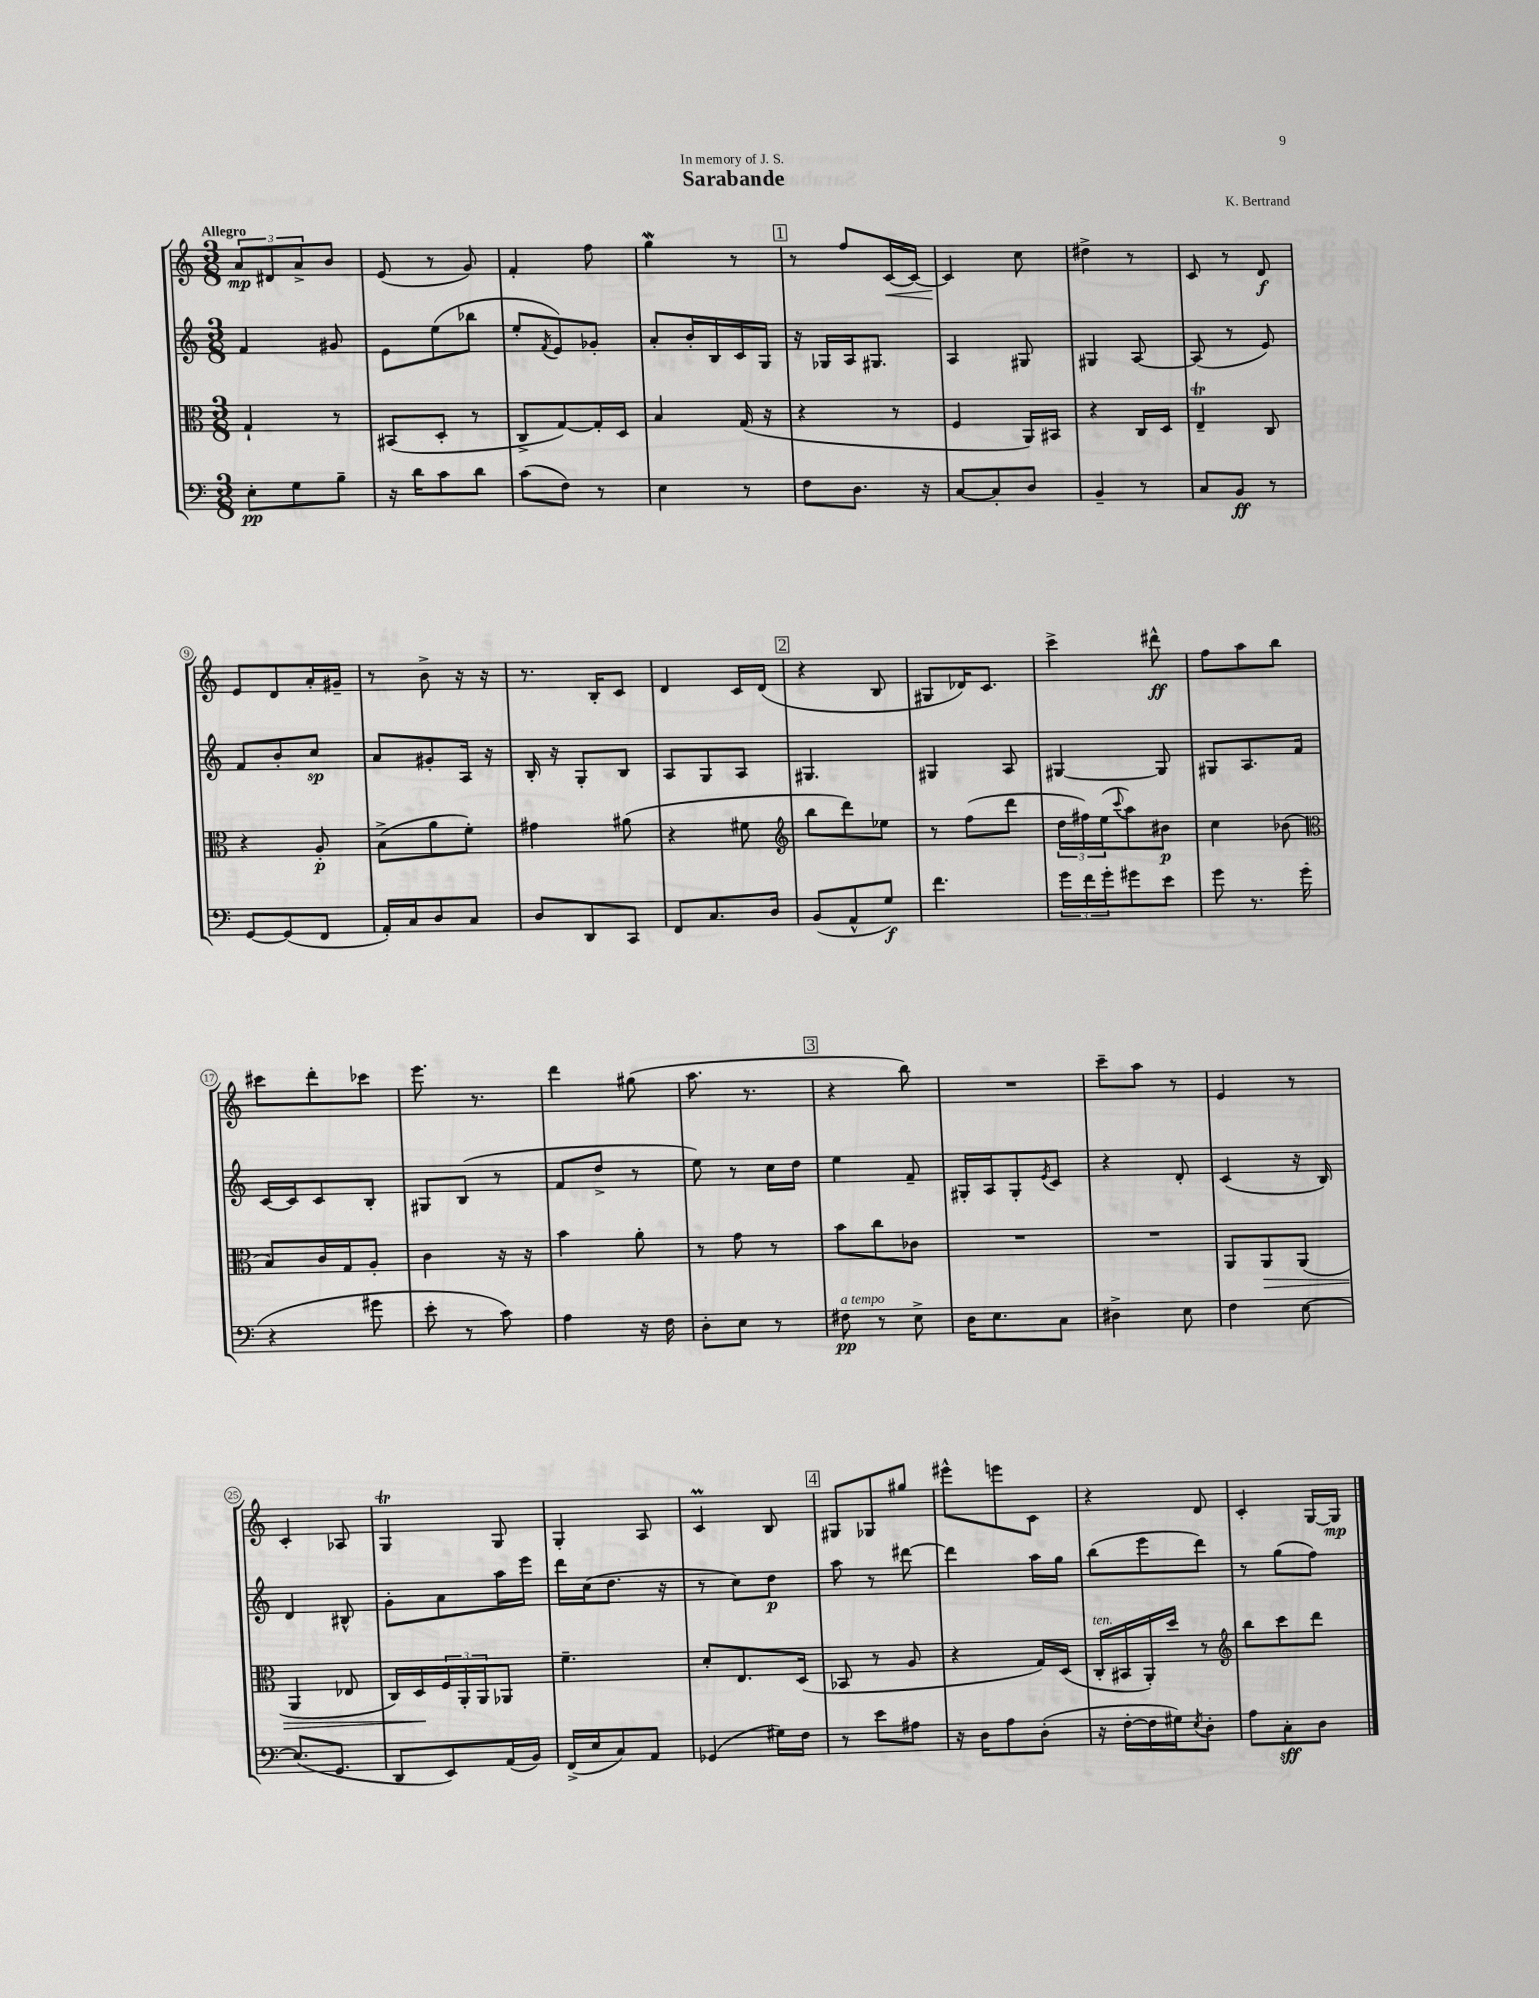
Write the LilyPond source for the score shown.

\header { title = "Sarabande" composer = "K. Bertrand" dedication = "In memory of J. S." }
<<
\new StaffGroup <<
\new Staff = "s0" {
    \clef treble \key c \major \numericTimeSignature \time 3/8 \tempo "Allegro"
    \tuplet 3/2 { a'8\mp dis'8 a'8-> } b'8 |
    e'8( r8 g'8) |
    f'4-. f''8 |
    g''4\mordent r8 |
    \mark \markup { \box "1" } r8 f''8 c'16~\< c'16~ |
    c'4\! c''8 |
    dis''4-> r8 |
    c'8 r8 d'8\f |
    e'8 d'8 a'16-. gis'16-- |
    r8 b'8-> r16 r16 |
    r8. b16-. c'8 |
    d'4 c'16 d'16( |
    \mark \markup { \box "2" } r4 b8 |
    gis8 des'16) c'8. |
    c'''4-> dis'''8-^\ff |
    f''8 a''8 b''8 |
    cis'''8 d'''8-. ces'''8 |
    e'''8. r8. |
    d'''4 gis''8( |
    a''8. r8. |
    \mark \markup { \box "3" } r4 b''8) |
    R4. |
    c'''8-- a''8 r8 |
    e'4 r8 |
    c'4-. aes8 |
    g4\trill g8 |
    g4-. a8 |
    c'4\prall b8 |
    \mark \markup { \box "4" } gis8 ges8 gis''8 |
    eis'''8-^ e'''8 c'8 |
    r4 d'8 |
    c'4-. g16~ g16\mp \bar "|." |
}
\new Staff = "s1" {
    \clef treble \key c \major \numericTimeSignature \time 3/8
    f'4 gis'8 |
    e'8 e''8( bes''8 |
    e''8-. \acciaccatura { f'8 } e'8) ges'8-. |
    a'8-. b'16-. b16 c'16 g16 |
    \mark \markup { \box "1" } r16 ges16 a16 gis8. |
    a4 gis8 |
    gis4 a8~ |
    a8( r8 e'8) |
    f'8 b'8-. c''8\sp |
    a'8 gis'8-. a16 r16 |
    b16-. r16 g8-. b8 |
    a8 g8 a8 |
    \mark \markup { \box "2" } gis4. |
    gis4 a8 |
    gis4~ gis8 |
    gis8 a8. f'16 |
    c'16~ c'16 c'8 b8-. |
    gis8 b8( r8 |
    f'8 d''8-> r8 |
    e''8) r8 c''16 d''16 |
    \mark \markup { \box "3" } e''4 f'8-- |
    gis16-. a16 gis8-. \acciaccatura { e'8 } c'8 |
    r4 d'8-. |
    c'4( r16 b16) |
    d'4 bis8-^ |
    g'8-. a'8 a''16 e'''16 |
    d'''16 c''16( d''8. r16 |
    r8 c''8) d''8\p |
    \mark \markup { \box "4" } a''8 r8 dis'''8~ |
    dis'''4 a''16 g''16 |
    b''8( e'''8 d'''8) |
    r8 g''8( f''8) \bar "|." |
}
\new Staff = "s2" {
    \clef alto \key c \major \numericTimeSignature \time 3/8
    g4-! r8 |
    bis,8( d8-. r8 |
    c8-> g8~) g16-. d16 |
    b4 g16( r16 |
    \mark \markup { \box "1" } r4 r8 |
    f4 a,16) bis,16 |
    r4 c16 d16 |
    e4--\trill c8 |
    r4 a8-.\p |
    b8->( a'8 f'8-.) |
    gis'4 ais'8( |
    r4 fis'8 |
    \mark \markup { \box "2" } \clef treble b''8 d'''8) ees''8 |
    r8 f''8( d'''8 |
    \tuplet 3/2 { d''16 fis''16) e''16( } \appoggiatura { c'''8 } a''8) bis'8\p |
    c''4 bes'8( |
    \clef alto b8) c'16 g16 a8-. |
    c'4 r16 r16 |
    b'4 a'8-. |
    r8 g'8 r8 |
    \mark \markup { \box "3" } b'8 c''8 ces'8 |
    R4. |
    R4. |
    a,8 a,8\> a,8( |
    a,4 ees8 |
    c16) d16\! \tuplet 3/2 { f16 a,16-. a,16 } aes,8 |
    f'4.-- |
    d'8-. e8. d16( |
    \mark \markup { \box "4" } bes,8 r8 a8 |
    r4 g16) d16( |
    c16-.^\markup { \italic "ten." } bis,16 a,16-.) d''16 r8 |
    \clef treble b''8 c'''8 d'''8 \bar "|." |
}
\new Staff = "s3" {
    \clef bass \key c \major \numericTimeSignature \time 3/8
    e8-.\pp g8 b8-- |
    r16 d'16 c'8 d'8 |
    c'8( f8) r8 |
    e4 r8 |
    \mark \markup { \box "1" } f8 d8. r16 |
    c8~ c8-. d8 |
    b,4-- r8 |
    c8 b,8\ff r8 |
    g,8~ g,8( f,8 |
    a,16-.) c16 d8 c8 |
    d8 d,8 c,8 |
    f,8 c8. d16 |
    \mark \markup { \box "2" } b,8( a,8-^ g8\f) |
    f'4. |
    \tuplet 3/2 { g'16 f'16 g'16-. } gis'8 e'8 |
    g'8 r8. g'16( |
    r4 gis'8 |
    e'8-. r8 c'8) |
    a4 r16 f16 |
    d8-. e8 r8 |
    \mark \markup { \box "3" } fis8\pp^\markup { \italic "a tempo" } r8 e8-> |
    d16 e8. c8 |
    dis4-> e8 |
    f4 e8~ |
    e8.( g,8. |
    d,8 e,8) a,16( b,16) |
    f,16->( e16 c8) a,8 |
    ges,4( gis16) f16 |
    \mark \markup { \box "4" } r8 e'8 ais8 |
    r16 d16 a8 d8-.( |
    r16 f16~-. f16 gis16) \acciaccatura { e8 } d8-. |
    a8 c8-.\sff d8 \bar "|." |
}
>>
>>
\layout { \context { \Score \override BarNumber.stencil = #(make-stencil-circler 0.1 0.3 ly:text-interface::print) } }
